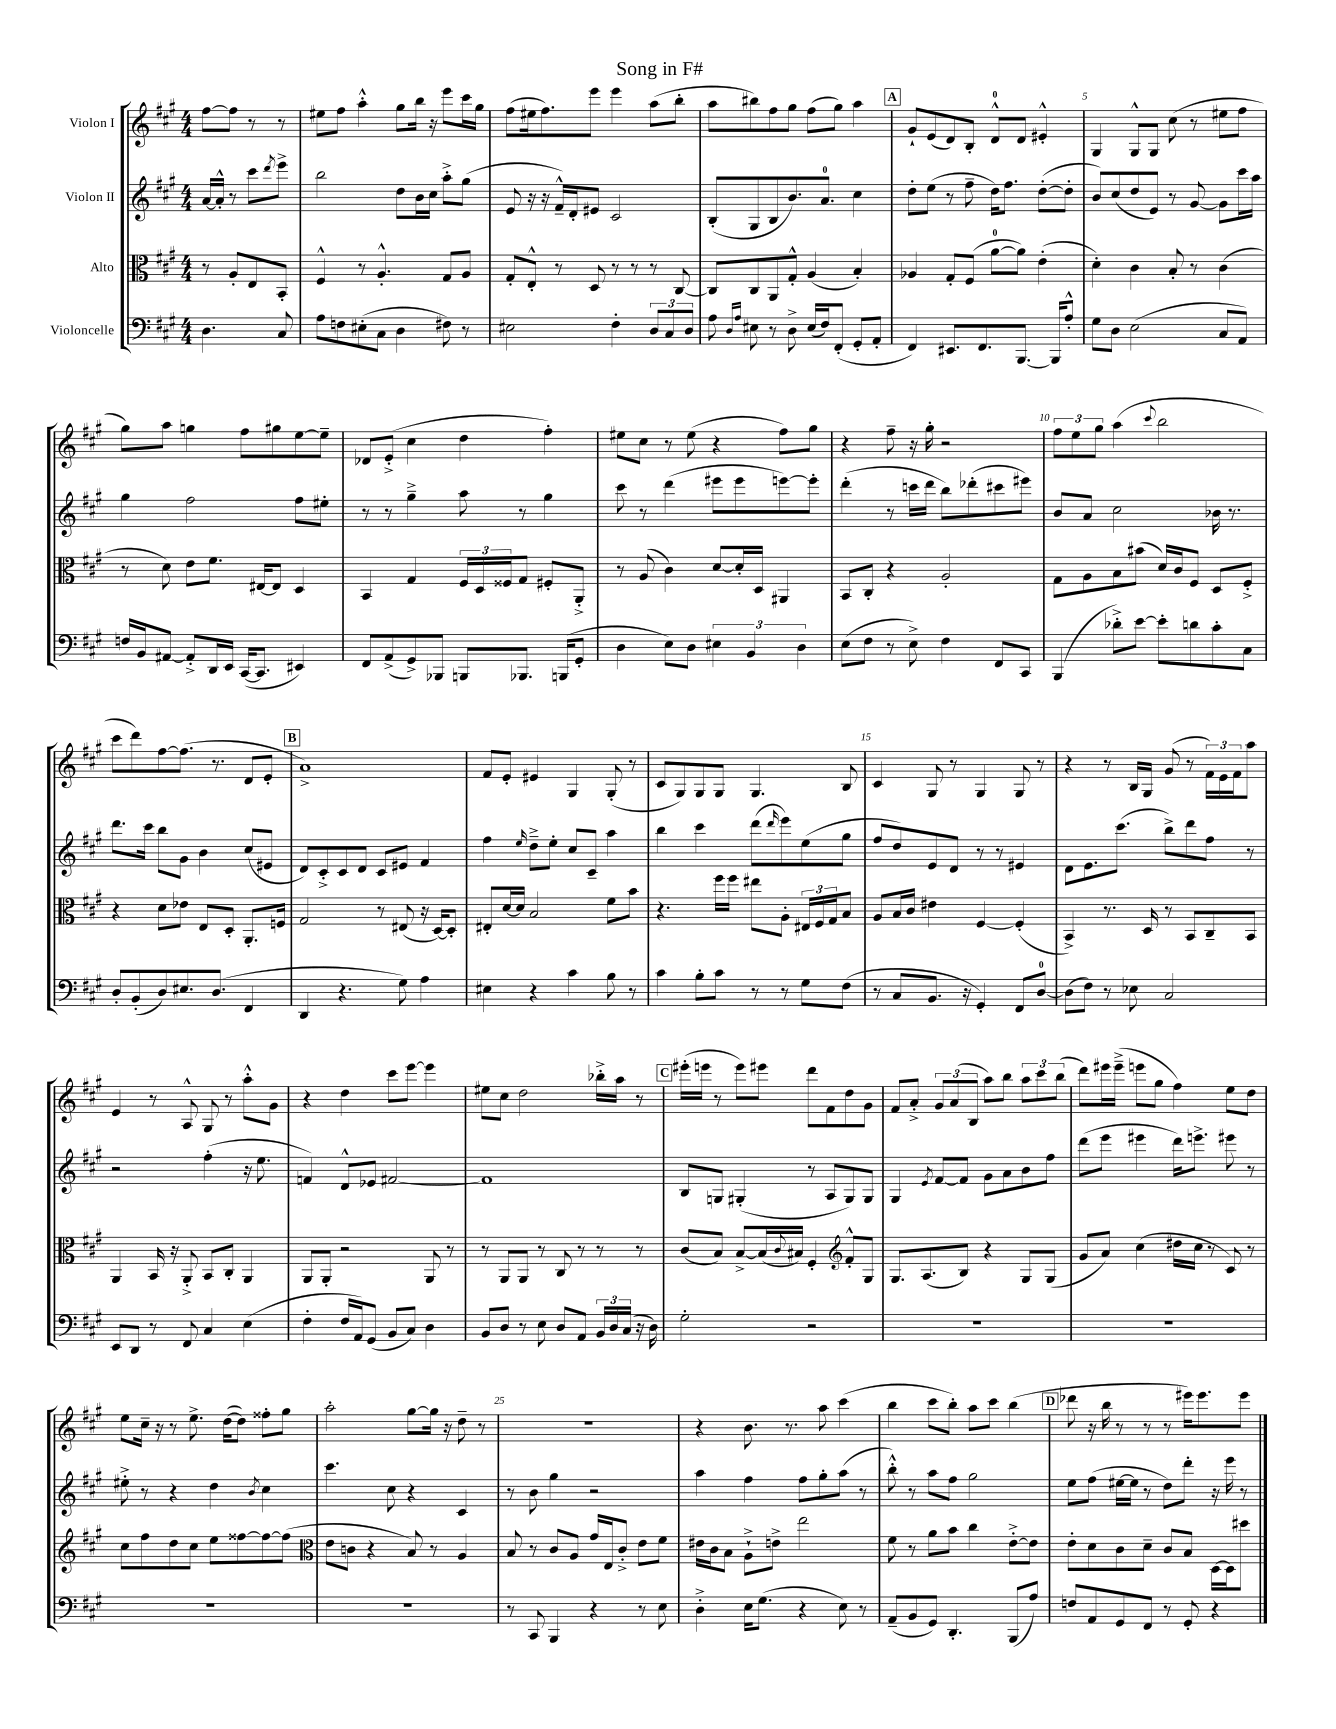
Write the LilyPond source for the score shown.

\header { title = "Song in F#" }
<<
\new StaffGroup <<
\new Staff = "s0" \with { instrumentName = "Violon I" } {
    \clef treble \key a \major \numericTimeSignature \time 4/4 \partial 2
    fis''8~ fis''8 r8 r8 |
    eis''8 fis''8 a''4-.-^ gis''8 b''16 r16 e'''8 cis'''16 gis''16 |
    fis''8( eis''16 fis''8.) e'''8 e'''4 a''8( b''8-. |
    a''8 bis''8) fis''8 gis''8 fis''8( gis''8) a''4 |
    \mark \markup { \box "A" } gis'8-! e'8( d'8) b8-. d'8-0-^ d'8 eis'4-.-^ |
    gis4 gis8-^ gis8 cis''8( r8 eis''8 fis''8 |
    gis''8) a''8 g''4 fis''8 gis''8 e''8~ e''8-- |
    des'8 e'8-.->( cis''4 d''4 fis''4-.) |
    eis''8 cis''8 r8 eis''8( r4 fis''8) gis''8 |
    r4 fis''8-- r16 gis''16-. r2 |
    \tuplet 3/2 { fis''8 e''8 gis''8 } a''4( \appoggiatura { cis'''8 } b''2 |
    cis'''8 d'''8) fis''8~ fis''8.( r8. d'8 e'8-. |
    \mark \markup { \box "B" } a'1->) |
    fis'8 e'8-. eis'4 gis4 gis8-.( r8 |
    cis'8 gis8) gis8 gis8 gis4. b8 |
    cis'4 gis8 r8 gis4 gis8 r8 |
    r4 r8 b16 gis16 gis'8( r8 \tuplet 3/2 { fis'16) e'16 fis'16 } a''8 |
    e'4 r8 a8-^ gis8 r8 a''8-.-^ gis'8 |
    r4 d''4 cis'''8 e'''8~ e'''4 |
    eis''8 cis''8 d''2 bes''16-.-> a''16 r8 |
    \mark \markup { \box "C" } eis'''16-.( e'''16 r8 e'''8) eis'''8 d'''8 fis'8 d''8 gis'8 |
    fis'8 a'8-.-> \tuplet 3/2 { gis'8 a'8( b8 } a''8) b''8 \tuplet 3/2 { a''8 cis'''8 b''8( } |
    d'''8) eis'''16 eis'''16--->( e'''8 gis''8 fis''4) e''8 d''8 |
    e''8 cis''16-- r16 r8 e''8.-> d''16~( d''8) fisis''8-. gis''8 |
    a''2-. gis''8~ gis''16 r16 d''8-- r8 |
    R1 |
    r4 b'8. r8. a''8 cis'''4( |
    b''4 cis'''8 b''8-.) a''8 cis'''8 b''4( |
    \mark \markup { \box "D" } des'''8 r16 b''16 r8 r8 r8 eis'''16) eis'''8. eis'''8 \bar "|." |
}
\new Staff = "s1" \with { instrumentName = "Violon II" } {
    \clef treble \key a \major \numericTimeSignature \time 4/4 \partial 2
    a'16~ a'16-.-^ r8 cis'''8 \acciaccatura { d'''8 } e'''8-> |
    b''2 d''8 b'16 cis''16 a''8-.-> gis''8( |
    e'8 r16 r16 fis'16---^) d'16-. eis'8 cis'2 |
    b8-.( gis8 b8 b'8.) a'8.-0 cis''4 |
    \mark \markup { \box "A" } d''8-. e''8( r8 fis''8-- d''16) fis''8. d''8~-.( d''8-. |
    b'8) cis''8( d''8 e'8) r8 gis'8~ gis'8 cis'''16 a''16 |
    gis''4 fis''2 fis''8 eis''8-. |
    r8 r8 gis''4---> a''8 r8 gis''4 |
    cis'''8 r8 d'''4( eis'''8 eis'''8 e'''8~) e'''8-. |
    d'''4-.( r8 c'''16 d'''16 b''8) des'''8-.( cis'''8 eis'''8) |
    b'8 a'8 cis''2 bes'16 r8. |
    d'''8. cis'''16 b''8 gis'8 b'4 cis''8( eis'8 |
    \mark \markup { \box "B" } d'8) cis'8-.-> cis'8 d'8 cis'8 eis'8 fis'4 |
    fis''4 \grace { e''16 } d''8---> e''8-. cis''8 cis'8-- a''4 |
    b''4 cis'''4 d'''8( \grace { d'''16 } e'''8) e''8( gis''8 |
    fis''8 d''8) e'8 d'8 r8 r8 eis'4 |
    d'8 e'8. cis'''8.( b''8->) d'''8 fis''8 r8 |
    r2 fis''4-.( r16 e''8. |
    f'4) d'8-^ ees'8 fis'2~ |
    fis'1 |
    \mark \markup { \box "C" } b8 g8 gis4-.( r8 a8 gis8) gis8 |
    gis4 \acciaccatura { e'8 } fis'8~ fis'8 gis'8 a'8 b'8 fis''8 |
    d'''8( e'''8 eis'''4 d'''16) e'''8.-> eis'''8 r8 |
    eis''8-.-> r8 r4 d''4 \acciaccatura { b'8 } cis''4 |
    cis'''4. cis''8 r4 cis'4 |
    r8 b'8 gis''4 r2 |
    a''4 fis''4 fis''8 gis''8-. a''8( r8 |
    b''8-.-^) r8 a''8 fis''8 gis''2 |
    \mark \markup { \box "D" } e''8 fis''8( eis''16~ eis''16 r8 d''8) d'''8-. r16 e'''16 r8 \bar "|." |
}
\new Staff = "s2" \with { instrumentName = "Alto" } {
    \clef alto \key a \major \numericTimeSignature \time 4/4 \partial 2
    r8 a8-. e8 b,8-. |
    fis4-^ r8 a4.-.-^ gis8 a8 |
    gis8-. e8-.-^ r8 d8 r8 r8 r8 cis8~ |
    cis8 cis8 a,8 gis8-.-^ a4( b4-.) |
    \mark \markup { \box "A" } aes4 gis8-. fis8( a'8-0~ a'8) e'4-.( |
    d'4-.) cis'4 b8-. r8 cis'4( |
    r8 d'8) e'8 fis'8. eis16~ eis8 d4 |
    b,4 gis4 \tuplet 3/2 { fis16 d16 fisis16 } gis8 fis8-. a,8-.-> |
    r8 a8( cis'4) d'8~ d'16-. d16 ais,4 |
    b,8 cis8-. r4 a2-. |
    gis8 a8 b8 bis'8( d'16) cis'16 fis8 d8 fis8-.-> |
    r4 d'8 ees'8 e8 d8-. a,8.-. f16 |
    \mark \markup { \box "B" } gis2 r8 eis8( r16 d16~) d8-. |
    eis8-. d'16~ d'16 b2 fis'8 b'8 |
    r4. fis''16 fis''16 eis''8 a8-. \tuplet 3/2 { eis16 fis16 gis16 } b8 |
    a8 b16 cis'16 eis'4 fis4~ fis4-.( |
    b,4->) r8. d16 r8 b,8 cis8-- b,8 |
    a,4 b,16 r16 a,8-.-> b,8 cis8-. a,4 |
    a,8 a,8-. r2 a,8 r8 |
    r8 a,8 a,8 r8 cis8 r8 r8 r8 |
    \mark \markup { \box "C" } cis'8( b8) b8~-> b16( \appoggiatura { cis'8 } bis16) fis4-. \clef treble fis'8-.-^ gis8 |
    gis8. a8.( b8) r4 gis8 gis8( |
    gis'8 a'8) cis''4( dis''16 cis''16 r8 cis'8) r8 |
    cis''8 fis''8 d''8 cis''8 e''8 fisis''8~ fisis''8~ fisis''8( |
    \clef alto e'8 c'8 r4 b8) r8 a4 |
    b8 r8 cis'8 a8 gis'16 e16 cis'8-.-> e'8 fis'8 |
    eis'16 cis'16 b8 a8-!-> e'8-> e''2 |
    fis'8 r8 a'8 b'8 cis''4 e'8~-.-> e'8 |
    \mark \markup { \box "D" } e'8-. d'8 cis'8 d'8-- cis'8 b8 d16~ d16 dis''8 \bar "|." |
}
\new Staff = "s3" \with { instrumentName = "Violoncelle" } {
    \clef bass \key a \major \numericTimeSignature \time 4/4 \partial 2
    d4. cis8 |
    a8 f8 eis8-.( cis8 d4 fis8) r8 |
    eis2 fis4-. \tuplet 3/2 { d8 cis8 d8 } |
    a8 \grace { d16 a16 } eis8 r8 d8-> eis16( fis16) fis,8-.( gis,8-. a,8-. |
    \mark \markup { \box "A" } fis,4) eis,8. fis,8. b,,8.~ b,,16 a8-.-^ |
    gis8 d8 e2( cis8 a,8) |
    f16 b,16 ais,8~ ais,8-.-> d,16 e,16 cis,16~( cis,8. eis,4) |
    fis,8 a,8->( gis,8->) bes,,8 b,,8 bes,,8. b,,16( gis,8-. |
    d4 e8) d8 \tuplet 3/2 { eis4 b,4 d4 } |
    e8( fis8 r8 e8->) fis4 fis,8 cis,8 |
    b,,4( des'8-.->) e'8~ e'8-. d'8 cis'8-. cis8 |
    d8-. b,8-.( d8) eis8. d8.( fis,4 |
    \mark \markup { \box "B" } d,4 r4. gis8) a4 |
    eis4 r4 cis'4 b8 r8 |
    cis'4 b8-. cis'8 r8 r8 gis8 fis8( |
    r8 cis8 b,8. r16 gis,4-.) fis,8 d8-0~ |
    d8( fis8) r8 ees8 cis2 |
    e,8 d,8 r8 fis,8 cis4 e4( |
    fis4-. fis16 a,16) gis,8( b,8 cis8) d4 |
    b,8 d8 r8 e8 d8 a,8 \tuplet 3/2 { b,16 d16 cis16( } r16 d16) |
    \mark \markup { \box "C" } gis2-. r2 |
    R1 |
    R1 |
    R1 |
    R1 |
    r8 cis,8 b,,4 r4 r8 e8 |
    d4-.-> e16 gis8.( r4 e8) r8 |
    a,8--( b,8 gis,8) d,4.-. b,,8( a8) |
    \mark \markup { \box "D" } f8 a,8 gis,8 fis,8 r8 gis,8-. r4 \bar "|." |
}
>>
>>
\layout { \context { \Score \override BarNumber.break-visibility = ##(#f #t #t) barNumberVisibility = #(every-nth-bar-number-visible 5) } }
